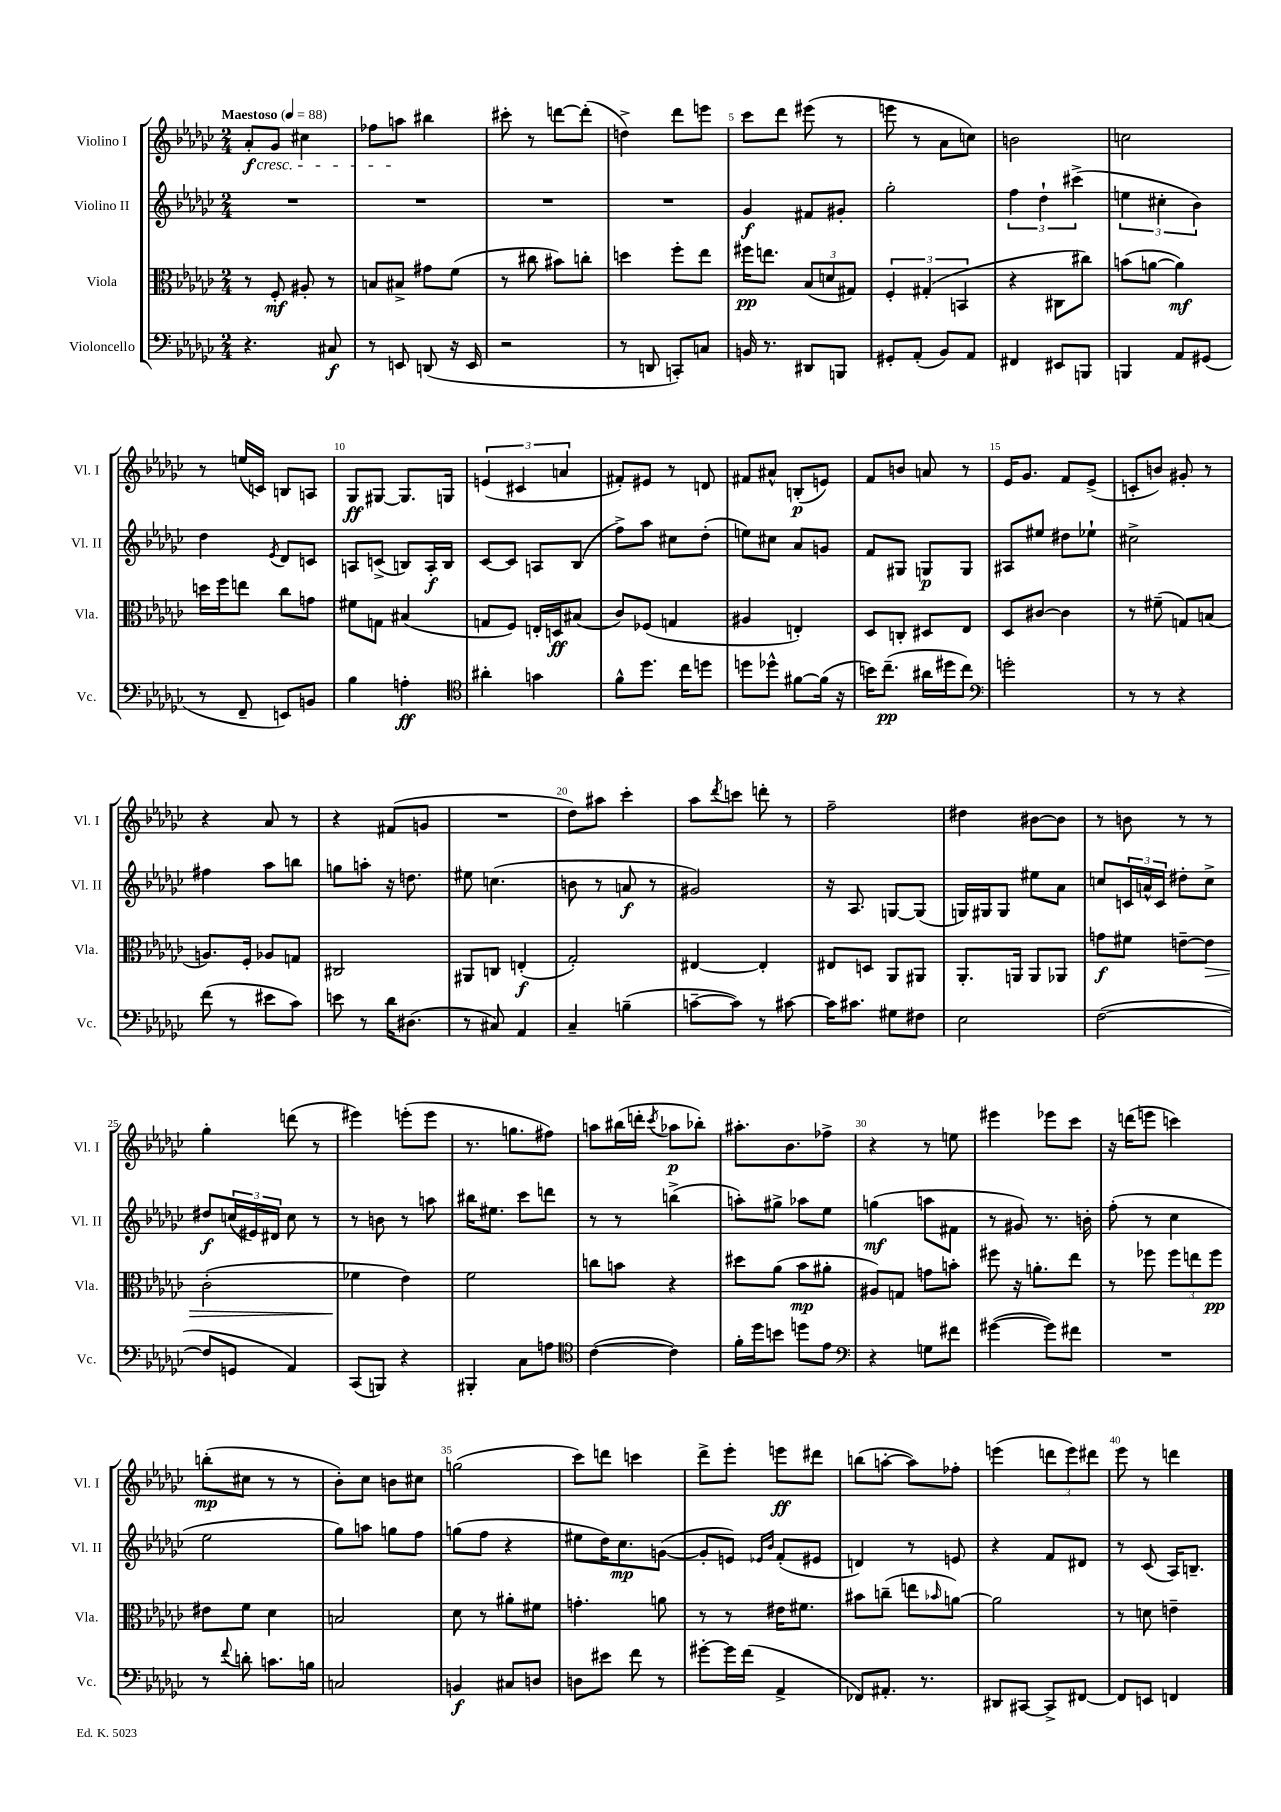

**kern	**kern	**kern	**kern
*staff4	*staff3	*staff2	*staff1
*clefF4	*clefC3	*clefG2	*clefG2
*k[b-e-a-d-g-c-]	*k[b-e-a-d-g-c-]	*k[b-e-a-d-g-c-]	*k[b-e-a-d-g-c-]
*M2/4	*M2/4	*M2/4	*M2/4
*MM88	*MM88	*MM88	*MM88
4.r	8r	2r	8a-'
.	8F'	.	8g-
.	8A#'	.	4cc#
8C#	8r	.	.
=	=	=	=
8r	8B	2r	8ff-
8EE	8B#^	.	8aa
(8DD	8g#	.	4bb#
16r	(8f	.	.
16EE	.	.	.
=	=	=	=
2r	8r	2r	8ccc#'
.	8cc#	.	8r
.	8b#)	.	[8ddd
.	8cc'	.	(8ddd']
=	=	=	=
8r	4dd	2r	4dd^)
8DD	.	.	.
8CC')	8ff'	.	8ddd-
8C	8ee-	.	8eee
=	=	=	=
16BB	16ff#	4g-	8ccc-
8.r	8.ee	.	.
.	.	.	8ddd-
8DD#	(12B-	8f#	(8eee#
.	12d	.	.
8BBB	.	8g#'	8r
.	12G#)	.	.
=	=	=	=
8GG#'	6F'	2gg-'	8eee
(8AA-'	.	.	8r
.	(6G#'	.	.
8BB-)	.	.	8a-
.	6BB	.	.
8AA-	.	.	8cc)
=	=	=	=
4FF#	4r	6ff	2b
.	.	6dd-`	.
8EE#	8C#	.	.
.	.	(6ccc#^	.
8BBB	8cc#)	.	.
=	=	=	=
4BBB	(8b	6ee	2cc
.	[8a	.	.
.	.	6cc#'	.
8AA-	4a])	.	.
.	.	6b-)	.
(8GG#	.	.	.
=	=	=	=
8r	16dd	4dd-	8r
.	16ff	.	.
8FF~	8ee	.	(16ee
.	.	.	16c)
.	.	8qe-	.
8EE)	8cc-	8d-	8B
8BB	8g	8c	8A
=	=	=	=
4B-	8f#	8A	8G-
.	8G	(8c^	[8G#
4A'	(4B#	8B)	8.G#]
.	.	16A'	.
.	.	16B	16G
=	=	=	=
*clefC4	*	*	*
4a#'	8G	[8c-	(6e
.	8F)	8c-]	.
.	.	.	6c#
4g	16E'	8A	.
.	16D	.	.
.	.	.	6a
.	(8B#	(8B-	.
=	=	=	=
8f^^	8c-)	8ff^)	8f#')
8.dd-	(8F-	8aa-	8e#
.	4G	8cc#	8r
16cc-	.	.	.
8dd	.	(8dd-'	8d
=	=	=	=
8dd	4A#	8ee)	8f#
8dd-^^	.	8cc#	8a#^^
[8f#	4E')	8a-	(8B'
(16f#]	.	8g	8e)
16r	.	.	.
=	=	=	=
16b)	8D-	8f	8f
(8.cc-~	.	.	.
.	8C'	8G#	8b
16a#	8D#	8G	8a
16dd#	.	.	.
8cc-)	8E-	8G	8r
=	=	=	=
*clefF4	*	*	*
2g'	8D-	8A#	16e-
.	.	.	8.g-
.	[8c#	8ee#	.
.	4c#]	8dd#	8f
.	.	8ee-`	(8e-^
=	=	=	=
8r	8r	2cc#^	8c'
8r	(8f#~	.	8b)
4r	8G)	.	8g#'
.	(8B	.	8r
=	=	=	=
(8f	8.A)	4ff#	4r
8r	.	.	.
.	16F'	.	.
8e#	8A-	8aa-	8a-
8c-)	8G	8bb	8r
=	=	=	=
8e	2C#	8gg	4r
8r	.	8aa'	.
16d-	.	16r	(8f#
(8.D#	.	8.dd	.
.	.	.	8g
=	=	=	=
8r	8AA#	8ee#	2r
8C#)	8C	(4.cc	.
4AA-	(4E'	.	.
=	=	=	=
4C-~	2G-')	8b	8dd-)
.	.	8r	8aa#
(4B~	.	8a	4ccc-'
.	.	8r	.
=	=	=	=
[8c~	[4E#	2g#)	8aa-
.	.	.	8qddd-
8c])	.	.	8ccc
8r	4E#']	.	8ddd'
[8c#	.	.	8r
=	=	=	=
16c#]	8E#	16r	2ff~
8.c#	.	8.A-	.
.	8D	.	.
8G#	8AA-	[8G	.
8F#	8AA#	(8G]	.
=	=	=	=
2E-	8.AA-'	16G)	4dd#
.	.	16G#	.
.	.	8G#	.
.	16AA	.	.
.	8AA	8ee#	[8b#
.	8AA-	8a-	8b#]
=	=	=	=
([2F	8g	8cc	8r
.	8f#	24c	8b
.	.	24a^^	.
.	.	24c	.
.	[8e~	8dd#'	8r
.	8e]	8cc^	8r
=	=	=	=
8F]	(2c-'	8dd#	4gg-'
8GG	.	(24cc	.
.	.	24e#)	.
.	.	24d#	.
4AA-)	.	8cc	(8ddd
.	.	8r	8r
=	=	=	=
(8CC-	4f-	8r	4eee#)
8BBB)	.	8b	.
4r	4e-)	8r	(8eee'
.	.	8aa	8eee
=	=	=	=
4BBB#'	2f	16bb#	8.r
.	.	8.ee#	.
.	.	.	8.gg
8C-	.	8ccc-	.
8A	.	8ddd	8ff#)
=	=	=	=
*clefC4	*	*	*
([4c-	8cc	8r	8aa
.	8b	8r	(16bb#
.	.	.	16ddd'
.	.	.	8qccc-
4c-])	4r	(4bb^	8aa-
.	.	.	8bb-')
=	=	=	=
16f'	8dd#	8aa')	8.aa#'
16dd-	.	.	.
8b	(8a-	8gg#^	.
.	.	.	8.b-
8dd	8b-	8aa-	.
8e-	8a#'	8ee-	8ff-^
=	=	=	=
*clefF4	*	*	*
4r	8A#)	(4gg	4r
.	8G	.	.
8G	8g	8aa	8r
8f#	8b'	8f#	8ee
=	=	=	=
([4g#	8ff#	8r	4eee#
.	16r	8g#)	.
.	8.a'	.	.
8g#])	.	8.r	8eee-
8f#	8ee-	.	8ccc-
.	.	16b'	.
=	=	=	=
2r	8r	(8ff'	16r
.	.	.	(16ddd
.	8ff-	8r	8eee
.	12ff-	4cc-	4ccc)
.	12ee	.	.
.	12ff-	.	.
=	=	=	=
8r	8e#	2ee-	(8bb'
8qqf	.	.	.
8d'	8f	.	8cc#
8.c	4d-	.	8r
.	.	.	8r
16B	.	.	.
=	=	=	=
2C	2B	8gg-)	8b-')
.	.	8aa	8cc-
.	.	8gg	8b
.	.	8ff	8cc#
=	=	=	=
4BB	8d-	(8gg	(2gg
.	8r	8ff	.
8C#	8a#'	4r	.
8D	8f#	.	.
=	=	=	=
8D	4.g'	8ee#	8ccc-)
8e#	.	16dd-)	8ddd
.	.	8.cc-	.
8f	.	.	4ccc
8r	8a	([8g	.
=	=	=	=
[8g#'	8r	8g']	8ddd-^
16g#]	8r	8e)	8eee-'
(16f	.	.	.
.	.	16qqe-	.
.	.	16qqb-	.
4AA-^	16e#	(8f'	8eee
.	8.f#	.	.
.	.	8e#	8ddd#
=	=	=	=
8FF-)	8b#	4d)	(8bb
8.AA#'	(8cc~	.	[8aa'
.	8ee	8r	8aa])
8.r	.	.	.
.	16qqb-	.	.
.	[8a)	8e	8ff-'
=	=	=	=
8DD#	2a]	4r	(4eee
[8CC#	.	.	.
8CC#^]	.	8f	12ddd
.	.	.	12eee)
[8FF#	.	8d#	.
.	.	.	12ddd#
=	=	=	=
8FF#]	8r	8r	8eee-
8EE	8d	(8c-	8r
4FF	4e~	16A-)	4ddd
.	.	8.B~	.
==	==	==	==
*-	*-	*-	*-
